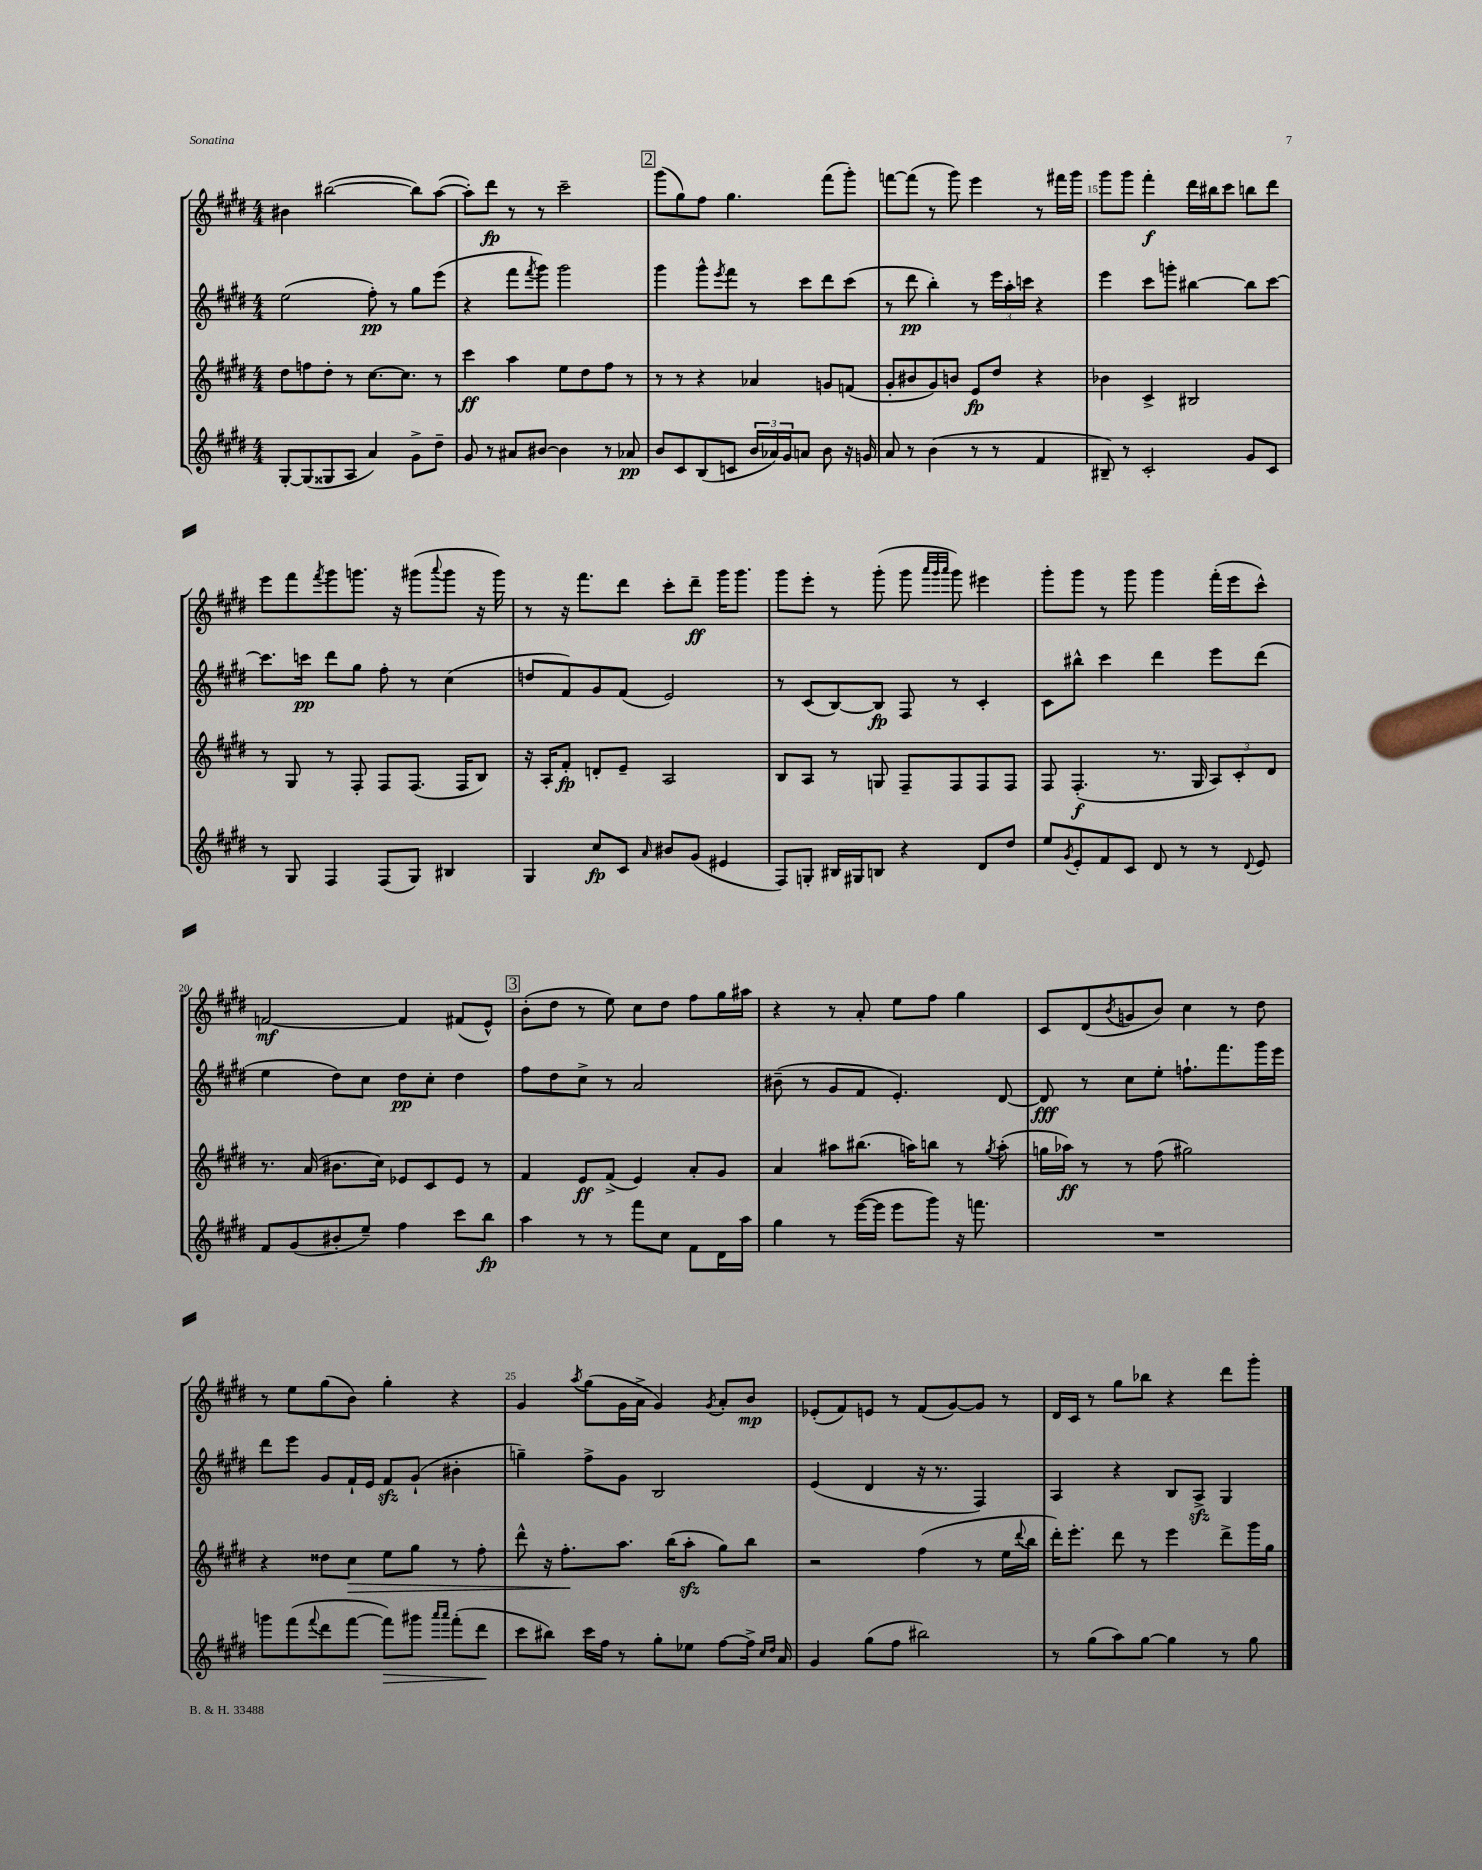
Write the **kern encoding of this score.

**kern	**dynam	**kern	**dynam	**kern	**dynam	**kern	**dynam
*part4	*part4	*part3	*part3	*part2	*part2	*part1	*part1
*staff4	*staff4	*staff3	*staff3	*staff2	*staff2	*staff1	*staff1
*clefG2	*	*clefG2	*	*clefG2	*	*clefG2	*
*k[f#c#g#d#]	*	*k[f#c#g#d#]	*	*k[f#c#g#d#]	*	*k[f#c#g#d#]	*
*M4/4	*	*M4/4	*	*M4/4	*	*M4/4	*
=11	=11	=11	=11	=11	=11	=11	=11
[8G#'/L	.	8dd#\L	.	(2ee\	.	4b#X\	.
(8G#/]	.	8ffn\	.	.	.	.	.
8G##X/	.	8dd#'\J	.	.	.	([2bb#X\	.
8A/J	.	8r	.	.	.	.	.
4a/)	.	[8.cc#\L	.	8ff#'\)	pp	.	.
.	.	.	.	8r	.	.	.
.	.	8.cc#\J]	.	.	.	.	.
8g#^\L	.	.	.	8gg#\L	.	8bb#\L])	.
8dd#~\J	.	8r	.	(8eee\J	.	([8aa\J	.
=12	=12	=12	=12	=12	=12	=12	=12
8g#/	.	4ccc#\	ff	4r	.	8aa'\L])	.
8r	.	.	.	.	.	8ddd#\J	fp
8a#X/L	.	4aa\	.	8fff#\L	.	8r	.
.	.	.	.	8qfff#/	.	.	.
[8b#X/J	.	.	.	8ggg#\J)	.	8r	.
4b#\]	.	8ee\L	.	2ggg#\	.	2ccc#~\	.
.	.	8dd#\	.	.	.	.	.
8r	.	8ff#\J	.	.	.	.	.
8a-X/	pp	8r	.	.	.	.	.
!!LO:REH:place=s1:t=2
=13	=13	=13	=13	=13	=13	=13	=13
8b/L	.	8r	.	4ggg#\	.	(8ggg#\L	.
8c#/	.	8r	.	.	.	8gg#\)	.
(8B/	.	4r	.	8ggg#^^\L	.	8ff#\J	.
.	.	.	.	8qeee/	.	.	.
8cn/J	.	.	.	8fff#\J	.	4.gg#\	.
24b/LL	.	4a-X/	.	8r	.	.	.
24a-X/)	.	.	.	.	.	.	.
24g#/J	.	.	.	.	.	.	.
8an/J	.	.	.	8ccc#\L	.	.	.
8b\	.	8gn/L	.	8ddd#\	.	(8fff#\L	.
16r	.	(8fn/J	.	(8ccc#\J	.	8ggg#'\J)	.
16gn/	.	.	.	.	.	.	.
=14	=14	=14	=14	=14	=14	=14	=14
8a/	.	8g#'/L	.	8r	.	[8fffn\L	.
8r	.	8b#X/	.	8ddd#\	pp	(8fff\J]	.
(4b\	.	8g#/)	.	4bb'\)	.	8r	.
.	.	8bn/J	.	.	.	8ggg#\)	.
8r	.	8e/L	fp	8r	.	4eee\	.
8r	.	8dd#/J	.	24eee\LL	.	.	.
.	.	.	.	24aa'\	.	.	.
.	.	.	.	24cccn\JJ	.	.	.
4f#/	.	4r	.	4r	.	8r	.
.	.	.	.	.	.	16fff#X\LL	.
.	.	.	.	.	.	16ggg#\JJ	.
=15	=15	=15	=15	=15	=15	=15	=15
8B#X~/)	.	4b-X\	.	4eee\	.	8ggg#\L	.
8r	.	.	.	.	.	8ggg#\J	.
2c#'/	.	4c#^/	.	8ccc#\L	.	4fff#'\	f
.	.	.	.	8gggn'\J	.	.	.
.	.	2B#X/	.	[4bb#X\	.	16ddd#\LL	.
.	.	.	.	.	.	16bb#X\J	.
.	.	.	.	.	.	8ccc#\J	.
8g#/L	.	.	.	8bb#\L]	.	8bbn\L	.
8c#/J	.	.	.	[8ccc#\J	.	8ddd#\J	.
!!LO:LB:g=z
=16	=16	=16	=16	=16	=16	=16	=16
8r	.	8r	.	8.ccc#\L]	.	8eee\L	.
8G#/	.	8G#/	.	.	.	8fff#\	.
.	.	.	.	16cccn\Jk	pp	.	.
.	.	.	.	.	.	8qfff#/	.
4F#/	.	8r	.	8ddd#\L	.	8ggg#\	.
.	.	8F#'/	.	8gg#\J	.	8.gggn\J	.
(8F#/L	.	8F#/L	.	8ff#'\	.	.	.
.	.	.	.	.	.	16r	.
8G#/J)	.	(8.F#/J	.	8r	.	(8ggg#X\L	.
.	.	.	.	.	.	8qqaaa/	.
4B#X/	.	.	.	(4cc#\	.	8ggg#\J	.
.	.	16F#/KL	.	.	.	.	.
.	.	8B/J)	.	.	.	16r	.
.	.	.	.	.	.	16ggg#\)	.
=17	=17	=17	=17	=17	=17	=17	=17
4G#/	.	16r	.	8ddn/L	.	8r	.
.	.	16A'/KL	.	.	.	.	.
.	.	8f#'/J	fp	8f#/)	.	16r	.
.	.	.	.	.	.	8.fff#\L	.
8cc#/L	fp	8dn'/L	.	8g#/	.	.	.
8c#/J	.	8e~/J	.	(8f#/J	.	8ddd#\J	.
16qqa/	.	.	.	.	.	.	.
8b#X/L	.	2A/	.	2e/)	.	8ccc#'\L	.
(8g#/J	.	.	.	.	.	8ddd#~\J	ff
4e#X/	.	.	.	.	.	16ggg#\KL	.
.	.	.	.	.	.	8.ggg#\J	.
=18	=18	=18	=18	=18	=18	=18	=18
8F#/L)	.	8B/L	.	8r	.	8ggg#\L	.
8Gn'/J	.	8A/J	.	(8c#/L	.	8eee'\J	.
16B#X/LL	.	8r	.	[8B/)	.	8r	.
16G#X/J	.	.	.	.	.	.	.
8Bn/J	.	8Gn/	.	8B/J]	fp	(8ggg#'\	.
4r	.	8F#~/L	.	8F#/	.	8ggg#\	.
.	.	.	.	.	.	32qqaaa/LLL	.
.	.	.	.	.	.	32qqggg#/	.
.	.	.	.	.	.	32qqaaa/JJJ	.
.	.	8F#/	.	8r	.	8ggg#\)	.
8d#/L	.	8F#/	.	4c#'/	.	4eee#X\	.
8dd#/J	.	8F#/J	.	.	.	.	.
=19	=19	=19	=19	=19	=19	=19	=19
8ee/L	.	8F#/	.	8c#\L	.	8ggg#'\L	.
8qg#/	.	.	.	.	.	.	.
8e'/	.	(4.F#'/	f	8bb#X^^\J	.	8ggg#\J	.
8f#/	.	.	.	4ccc#\	.	8r	.
8c#/J	.	.	.	.	.	8ggg#\	.
8d#/	.	8.r	.	4ddd#\	.	4ggg#\	.
8r	.	.	.	.	.	.	.
.	.	16G#/	.	.	.	.	.
8r	.	12A/L)	.	8eee\L	.	(16fff#'\LL	.
.	.	.	.	.	.	16eee\J	.
.	.	12c#'/	.	.	.	.	.
8qqd#/	.	.	.	.	.	.	.
8e/	.	.	.	(8ddd#\J	.	8ccc#^^\J)	.
.	.	12d#/J	.	.	.	.	.
!!LO:LB:g=z
=20	=20	=20	=20	=20	=20	=20	=20
8f#/L	.	8.r	.	4ee\	.	[2fn/	mf
(8g#/	.	.	.	.	.	.	.
.	.	(16a/	.	.	.	.	.
8b#X'/	.	8.b#X\L	.	8dd#\L)	.	.	.
8ee~/J)	.	.	.	8cc#\J	.	.	.
.	.	16cc#\Jk)	.	.	.	.	.
4ff#\	.	8e-X/L	.	8dd#\L	pp	4f/]	.
.	.	8c#/	.	8cc#'\J	.	.	.
8ccc#\L	.	8e-/J	.	4dd#\	.	(8f#X/L	.
8bb\J	fp	8r	.	.	.	8e^^/J)	.
!!LO:REH:place=s1:t=3
=21	=21	=21	=21	=21	=21	=21	=21
4aa\	.	4f#/	.	8ff#\L	.	(8b'\L	.
.	.	.	.	8dd#\	.	8dd#\J	.
8r	.	8e/L	ff	8cc#^\J	.	8r	.
8r	.	(8f#^/J	.	8r	.	8ee\)	.
8fff#\L	.	4e/)	.	2a/	.	8cc#\L	.
8cc#\J	.	.	.	.	.	8dd#\J	.
8f#\L	.	8a'/L	.	.	.	8ff#\L	.
16d#\L	.	8g#/J	.	.	.	16gg#\L	.
16aa\JJ	.	.	.	.	.	16aa#X\JJ	.
=22	=22	=22	=22	=22	=22	=22	=22
4gg#\	.	4a/	.	(8b#X~\	.	4r	.
.	.	.	.	8r	.	.	.
8r	.	8aa#X\L	.	8g#/L	.	8r	.
([16eee\LL	.	(8.bb#X\J	.	8f#/J	.	8a'/	.
16eee\JJ]	.	.	.	.	.	.	.
8eee\L	.	.	.	4.e'/)	.	8ee\L	.
.	.	16aan\KL)	.	.	.	.	.
8ggg#\J)	.	8bbn\J	.	.	.	8ff#\J	.
16r	.	8r	.	.	.	4gg#\	.
8.fffn\	.	.	.	.	.	.	.
.	.	8qgg#/	.	.	.	.	.
.	.	(8aa'\	.	[8d#/	.	.	.
=23	=23	=23	=23	=23	=23	=23	=23
1r	.	16ggn\LL	.	8d#/]	fff	8c#/L	.
.	.	16aa-X\JJ)	ff	.	.	.	.
.	.	8r	.	8r	.	(8d#/	.
.	.	.	.	.	.	8qb/	.
.	.	8r	.	8cc#\L	.	8gn/	.
.	.	(8ff#\	.	8ee'\J	.	8b/J)	.
.	.	2gg#X\)	.	8.ffn`\L	.	4cc#\	.
.	.	.	.	8.fff#\	.	.	.
.	.	.	.	.	.	8r	.
.	.	.	.	16ggg#\L	.	8dd#\	.
.	.	.	.	16eee\JJ	.	.	.
!!LO:LB:g=z
=24	=24	=24	=24	=24	=24	=24	=24
8gggn\L	.	4r	.	8ddd#\L	.	8r	.
(8fff#\	.	.	.	8eee\J	.	8ee\L	.
8qqfff#/	.	.	.	.	.	.	.
8ddd#\	.	8dd##X\L	.	8g#/L	.	(8gg#\	.
!	!	!	!LO:HP:b	!	!	!	!
[8fff#\J	.	8cc#\J	>	16f#`/L	.	8b\J)	.
.	.	.	.	16e/JJ	.	.	.
!	!LO:HP:b	!	!	!	!	!	!
8fff#\L])	>	8ee\L	.	8f#zz/L	.	4gg#'\	.
8ggg#X\J	.	8gg#\J	.	(8g#`/J	.	.	.
16qqaaa/LL	.	.	.	.	.	.	.
16qqaaa/JJ	.	.	.	.	.	.	.
(8fff#'\L	.	8r	.	4b#X'\	.	4r	.
8ddd#\J	.	8ff#'\	.	.	.	.	.
.	]	.	.	.	.	.	.
=25	=25	=25	=25	=25	=25	=25	=25
8ccc#\L	.	8ddd#^^\	.	4ggn~\)	.	4g#/	.
8bb#X\J)	.	16r	.	.	.	.	.
.	.	8.ff#'\L	.	.	.	.	.
.	.	.	.	.	.	8qaa/	.
16ccc#\LL	.	.	.	8ff#^\L	.	(8gg#\L	.
16ff#\JJ	.	.	.	.	.	.	.
8r	.	8.aa\J	]	8g#\J	.	16g#\L	.
.	.	.	.	.	.	16a^\JJ	.
8gg#'\L	.	.	.	2B/	.	4g#/)	.
.	.	(16bb\KL	.	.	.	.	.
8ee-X\J	.	8aazz'\J	.	.	.	.	.
.	.	.	.	.	.	8qg#/	.
[8ff#\L	.	8gg#\L)	.	.	.	8a'/L	.
16ff#^\Jk]	.	8bb\J	.	.	.	8b/J	mp
16qqcc#/LL	.	.	.	.	.	.	.
16qqdd#/JJ	.	.	.	.	.	.	.
16a/	.	.	.	.	.	.	.
=26	=26	=26	=26	=26	=26	=26	=26
4g#/	.	2r	.	(4e/	.	(8e-X'/L	.
.	.	.	.	.	.	8f#/)	.
(8gg#\L	.	.	.	4d#/	.	8en/J	.
8ff#\J	.	.	.	.	.	8r	.
2bb#X\)	.	(4ff#\	.	16r	.	(8f#/L	.
.	.	.	.	8.r	.	.	.
.	.	.	.	.	.	[8g#/)	.
.	.	8r	.	4F#/)	.	8g#/J]	.
.	.	16ee\LL	.	.	.	8r	.
.	.	8qqddd#/	.	.	.	.	.
.	.	16bb\JJ	.	.	.	.	.
=27	=27	=27	=27	=27	=27	=27	=27
8r	.	16ddd#'\KL)	.	4A/	.	16d#/LL	.
.	.	8.eee'\J	.	.	.	16c#/JJ	.
(8gg#\L	.	.	.	.	.	8r	.
8aa\)	.	8ddd#\	.	4r	.	8gg#\L	.
[8gg#\J	.	8r	.	.	.	8bb-X\J	.
4gg#\]	.	4eee\	.	8B/L	.	4r	.
.	.	.	.	8Azz^/J	.	.	.
8r	.	8ddd#^\L	.	4G#/	.	8ddd#\L	.
8gg#\	.	16ggg#\L	.	.	.	8ggg#'\J	.
.	.	16gg#\JJ	.	.	.	.	.
==	==	==	==	==	==	==	==
*-	*-	*-	*-	*-	*-	*-	*-
